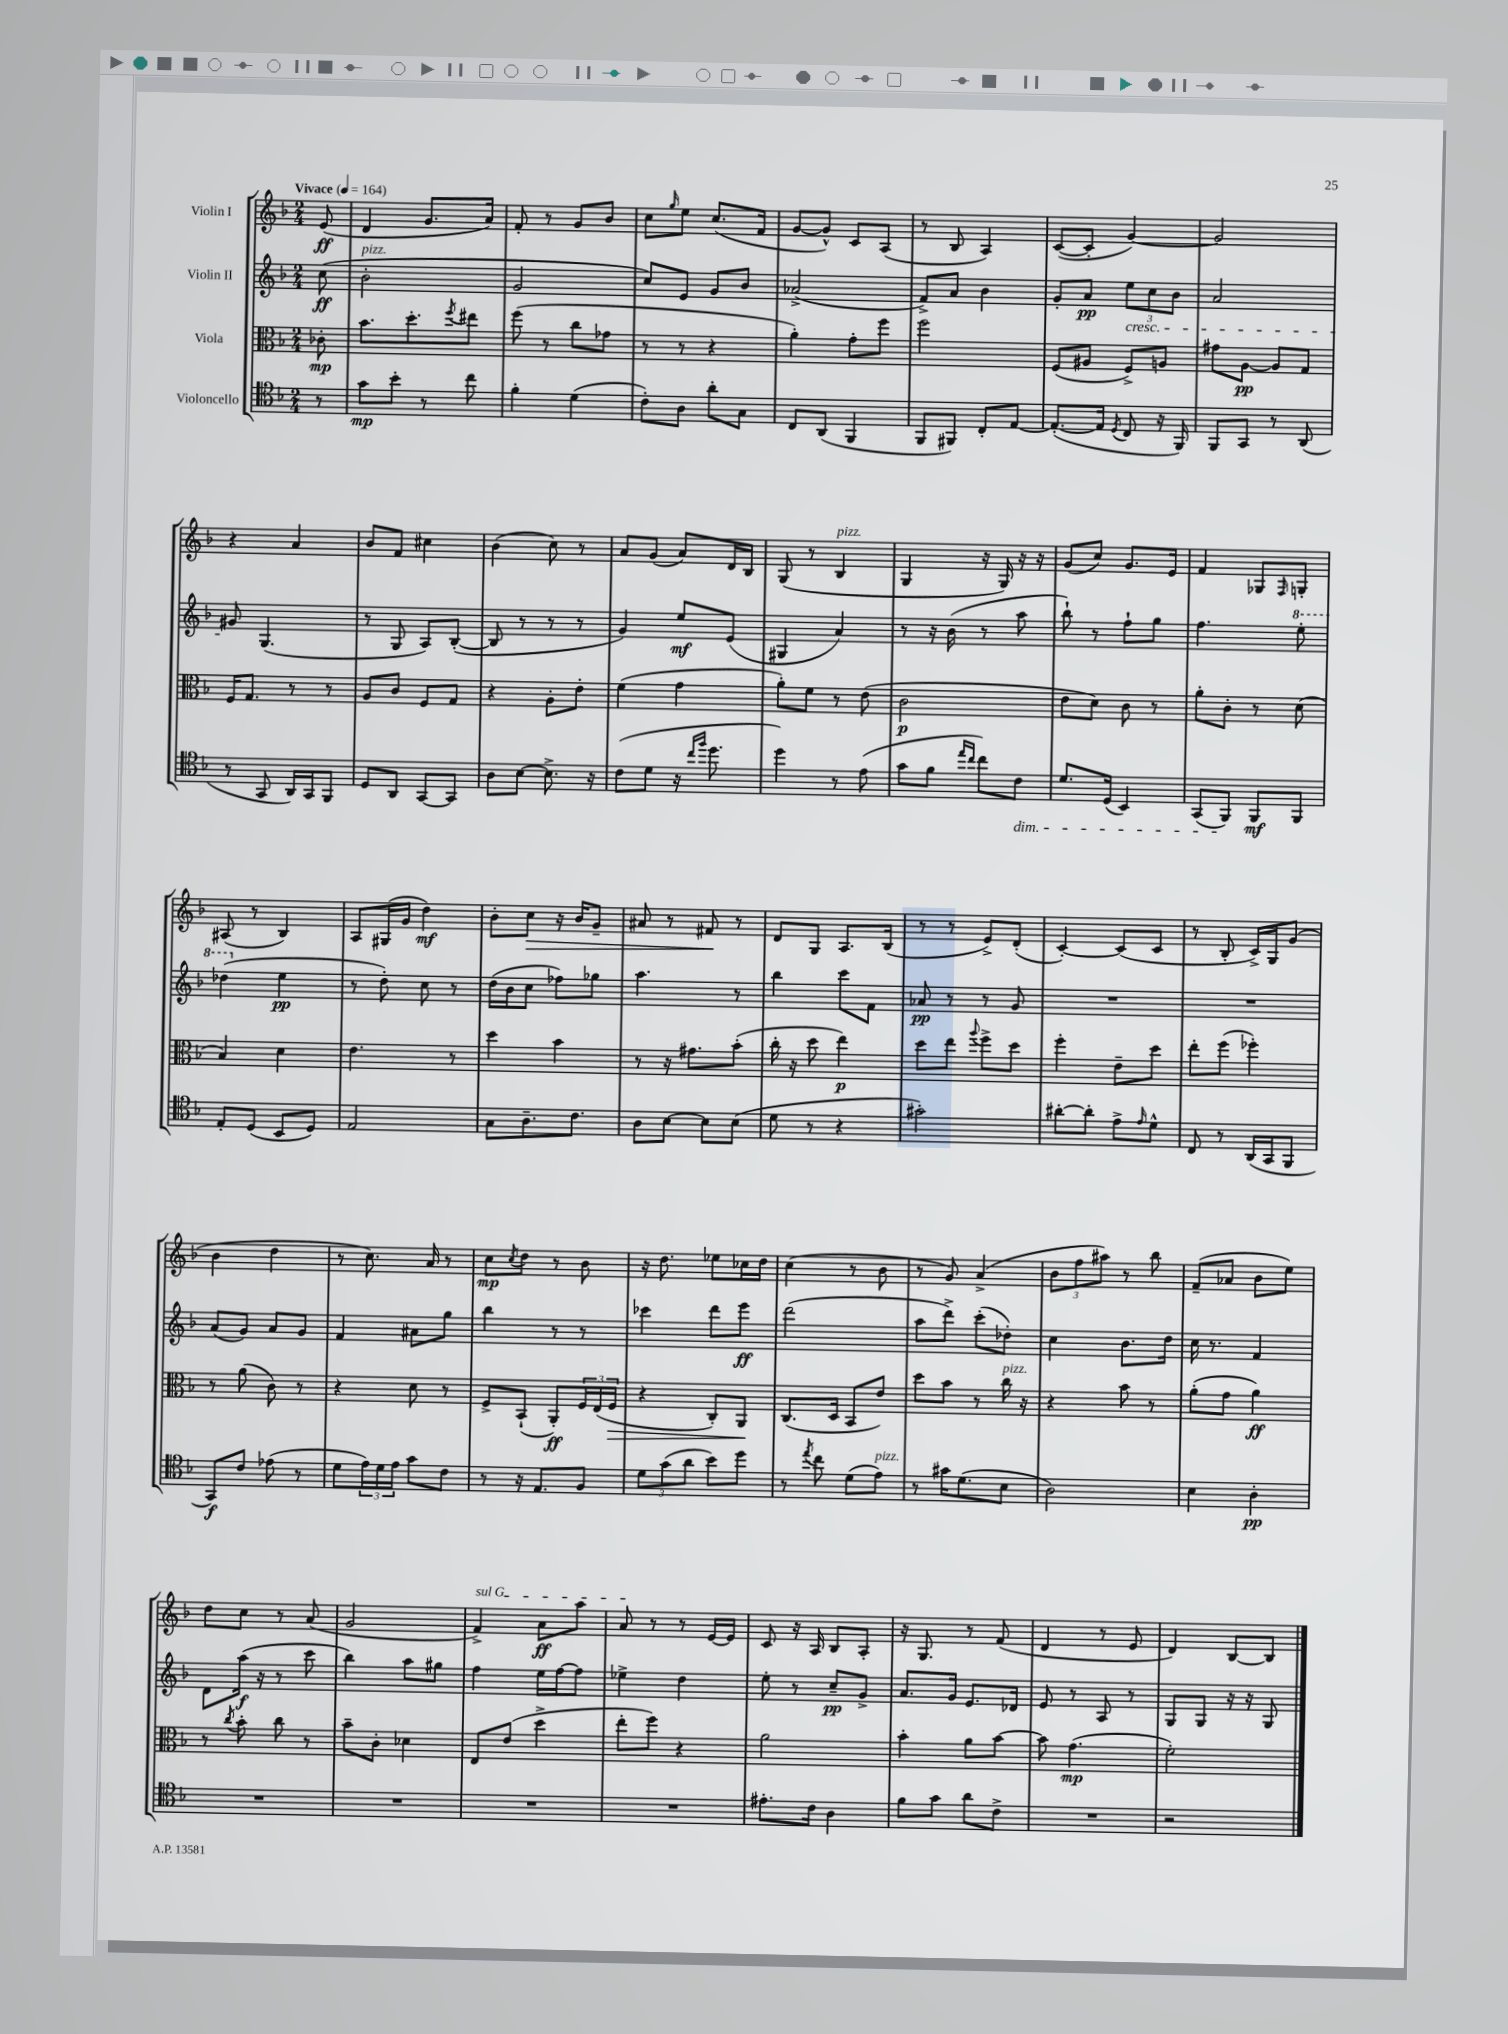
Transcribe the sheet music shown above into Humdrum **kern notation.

**kern	**dynam	**kern	**dynam	**kern	**dynam	**kern	**dynam
*part4	*part4	*part3	*part3	*part2	*part2	*part1	*part1
*staff4	*staff4	*staff3	*staff3	*staff2	*staff2	*staff1	*staff1
*I"Violoncello	*	*I"Viola	*	*I"Violin II	*	*I"Violin I	*
*clefC4	*	*clefC3	*	*clefG2	*	*clefG2	*
*k[b-]	*	*k[b-]	*	*k[b-]	*	*k[b-]	*
*M2/4	*	*M2/4	*	*M2/4	*	*M2/4	*
*MM164	*	*MM164	*	*MM164	*	*MM164	*
=	=	=	=	=	=	=	=
!	!	!	!	!	!	!LO:TX:a:B:t=Vivace	!
8r	.	8c-X'\	mp	(8cc\	ff	(8e/	ff
=1	=1	=1	=1	=1	=1	=1	=1
!	!	!	!	!LO:TX:a:i:t=pizz.	!	!	!
8g\L	mp	8.b-\L	.	2b-'\	.	4d/	.
8b-'\J	.	.	.	.	.	.	.
.	.	8.dd'\	.	.	.	.	.
8r	.	.	.	.	.	8.g/L	.
.	.	8qff/	.	.	.	.	.
8cc\	.	8ee#X\J	.	.	.	.	.
.	.	.	.	.	.	16a/Jk)	.
=2	=2	=2	=2	=2	=2	=2	=2
4f'\	.	(8ff\	.	2g/	.	8f'/	.
.	.	8r	.	.	.	8r	.
(4d\	.	8cc\L	.	.	.	8g/L	.
.	.	8g-X\J	.	.	.	8b-/J	.
=3	=3	=3	=3	=3	=3	=3	=3
8c'\L)	.	8r	.	8cc/L)	.	8cc\L	.
.	.	.	.	.	.	16qqgg/	.
8A\J	.	8r	.	8e/J	.	8ee\J	.
8a'\L	.	4r	.	8g/L	.	(8.cc/L	.
8G\J	.	.	.	8b-/J	.	.	.
.	.	.	.	.	.	16f/Jk	.
=4	=4	=4	=4	=4	=4	=4	=4
8C/L	.	4a'\)	.	(2a-X^/	.	[8g/L	.
(8AA/J	.	.	.	.	.	8g^^/J])	.
4FF/	.	8g'\L	.	.	.	8c/L	.
.	.	8ff\J	.	.	.	(8A/J	.
=5	=5	=5	=5	=5	=5	=5	=5
8FF/L	.	2ff\	.	8f^/L)	.	8r	.
8FF#X/J)	.	.	.	8a/J	.	8B-/	.
8C'/L	.	.	.	4b-\	.	4A/)	.
[8E/J	.	.	.	.	.	.	.
=6	=6	=6	=6	=6	=6	=6	=6
(8.E'/L_	.	(8F/L	.	8g'/L	.	([8c/L	.
.	.	8A#X/J	.	8a/J	pp	8c'/J]	.
16E/Jk]	.	.	.	.	.	.	.
8qD/	.	.	.	.	.	.	.
!	!	!	!	!LO:TX:b:i:t=cresc.	!	!	!
8C/	.	8F^/L)	.	12ee\L	.	[4g/)	.
.	.	.	.	12cc\	.	.	.
16r	.	8An/J	.	.	.	.	.
.	.	.	.	12b-\J	.	.	.
16FF/)	.	.	.	.	.	.	.
=7	=7	=7	=7	=7	=7	=7	=7
8FF/L	.	8g#X\L	.	2a/	.	2g/]	.
8GG/J	.	[8A\J	pp	.	.	.	.
8r	.	8A/L]	.	.	.	.	.
(8AA/	.	8G/J	.	.	.	.	.
!!LO:LB:g=z
=8	=8	=8	=8	=8	=8	=8	=8
8r	.	16F/KL	.	8g#X/	.	4r	.
.	.	8.G/J	.	.	.	.	.
8GG/	.	.	.	(4.G/	.	.	.
16AA/LL)	.	8r	.	.	.	4a/	.
16GG/J	.	.	.	.	.	.	.
8FF/J	.	8r	.	.	.	.	.
=9	=9	=9	=9	=9	=9	=9	=9
8D/L	.	8A/L	.	8r	.	8b-/L	.
8AA/J	.	8c/J	.	8G/	.	8f/J	.
[8GG/L	.	8F/L	.	8A/L)	.	4cc#X\	.
8GG/J]	.	8G/J	.	([8B-'/J	.	.	.
=10	=10	=10	=10	=10	=10	=10	=10
8A\L	.	4r	.	8B-/]	.	(4b-\	.
[8B-\J	.	.	.	8r	.	.	.
8.B-^\]	.	8A'\L	.	8r	.	8cc\)	.
.	.	8e'\J	.	8r	.	8r	.
16r	.	.	.	.	.	.	.
=11	=11	=11	=11	=11	=11	=11	=11
(8c\L	.	(4f\	.	4g/)	.	8a/L	.
8d\J	.	.	.	.	.	(8g/J	.
16r	.	4g\	.	8ee/L	mf	8a/L)	.
16qqcc/LL	.	.	.	.	.	.	.
16qqff/JJ	.	.	.	.	.	.	.
8.dd\	.	.	.	.	.	.	.
.	.	.	.	(8e/J	.	16d/L	.
.	.	.	.	.	.	16B-/JJ	.
=12	=12	=12	=12	=12	=12	=12	=12
4dd\)	.	8a'\L)	.	4G#X/	.	(8G/	.
.	.	8f\J	.	.	.	8r	.
!	!	!	!	!	!	!LO:TX:a:i:t=pizz.	!
8r	.	8r	.	4a/)	.	4B-/	.
(8e\	.	(8e\	.	.	.	.	.
=13	=13	=13	=13	=13	=13	=13	=13
8g\L	.	2c\	p	8r	.	4G/	.
8f\J	.	.	.	16r	.	.	.
.	.	.	.	(16b-\	.	.	.
16qqee/LL	.	.	.	.	.	.	.
16qqcc/JJ	.	.	.	.	.	.	.
8cc\L)	.	.	.	8r	.	16r	.
.	.	.	.	.	.	16G/)	.
!LO:TX:b:i:t=dim.	!	!	!	!	!	!	!
8c\J	.	.	.	8aa\	.	16r	.
.	.	.	.	.	.	16r	.
=14	=14	=14	=14	=14	=14	=14	=14
8.d/L	.	8e\L	.	8bb-`\)	.	(8g/L	.
.	.	8d\J)	.	8r	.	8cc/J)	.
(16D/Jk	.	.	.	.	.	.	.
4BB-/)	.	8c\	.	8ff`\L	.	8.g/L	.
.	.	8r	.	8gg\J	.	.	.
.	.	.	.	.	.	16e/Jk	.
=15	=15	=15	=15	=15	=15	=15	=15
(8GG/L	.	8a'\L	.	4.ff\	.	4f/	.
8FF/J)	.	8c'\J	.	.	.	.	.
8FF/L	mf	8r	.	.	.	8G-X/L	.
.	.	.	.	.	.	16qqF/	.
*	*	*	*	*8va	*	*	*
8FF/J	.	(8d\	.	8eee'\	.	8Gn'/J	.
!!LO:LB:g=z
=16	=16	=16	=16	=16	=16	=16	=16
8E'/L	.	4B-/)	.	(4ddd-X\	.	(8A#X/	.
(8D/J	.	.	.	.	.	8r	.
*	*	*	*	*X8va	*	*	*
8BB-/L	.	4d\	.	4ee\	pp	4B-/)	.
8D/J)	.	.	.	.	.	.	.
=17	=17	=17	=17	=17	=17	=17	=17
2E/	.	4.e\	.	8r	.	8A/L	.
.	.	.	.	8dd'\)	.	(16G#X/L	.
.	.	.	.	.	.	16g/JJ	.
.	.	.	.	8cc\	.	4dd\)	mf
.	.	8r	.	8r	.	.	.
=18	=18	=18	=18	=18	=18	=18	=18
8G\L	.	4dd\	.	(16dd\LL	.	8b-'\L	.
.	.	.	.	16b-\J	.	.	.
!	!	!	!	!	!	!	!LO:HP:b
8.A~\	.	.	.	8cc\J	.	8cc\J	>
.	.	4b-\	.	8ff-X\L)	.	16r	.
8.c\J	.	.	.	.	.	16b-/KL	.
.	.	.	.	8gg-X\J	.	8g~/J	.
=19	=19	=19	=19	=19	=19	=19	=19
8A\L	.	8r	.	4.aa\	.	8a#X/	.
[8B-\J	.	16r	.	.	.	8r	.
.	.	8.g#X\L	.	.	.	.	.
8B-\L]	.	.	.	.	.	8f#X/	.
(8B-\J	.	(8b-'\J	.	8r	.	8r	]
=20	=20	=20	=20	=20	=20	=20	=20
8d\	.	16cc'\	.	4bb-\	.	8d/L	.
.	.	16r	.	.	.	.	.
8r	.	8dd\	.	.	.	8G/J	.
4r	.	4ee\)	p	8ccc\L	.	8.A/L	.
.	.	.	.	8f\J	.	.	.
.	.	.	.	.	.	(16B-/Jk	.
=21	=21	=21	=21	=21	=21	=21	=21
2g#X'\)	.	8dd\L	.	8a-X/	pp	8r	.
.	.	8ee\J	.	8r	.	8r	.
.	.	8qqaa/	.	.	.	.	.
.	.	8ff^\L	.	8r	.	8e^/L)	.
.	.	8dd\J	.	8g/	.	(8d'/J	.
=22	=22	=22	=22	=22	=22	=22	=22
[8a#X'\L	.	4ff'\	.	2r	.	[4c'/)	.
8a#'\J]	.	.	.	.	.	.	.
8e^\L	.	8e~\L	.	.	.	(8c/L]	.
16qqe/	.	.	.	.	.	.	.
8d^^\J	.	8dd\J	.	.	.	8c/J	.
=23	=23	=23	=23	=23	=23	=23	=23
8C/	.	8ee'\L	.	2r	.	8r	.
8r	.	(8ff\J	.	.	.	8B-'/	.
(16AA/LL	.	4ff-X'\)	.	.	.	16c^/LL)	.
16GG/J	.	.	.	.	.	16G/J	.
8FF/J	.	.	.	.	.	(8g/J	.
!!LO:LB:g=z
=24	=24	=24	=24	=24	=24	=24	=24
8GG/L)	f	8r	.	(8a/L	.	4b-\	.
8c/J	.	(8a\	.	8g/J)	.	.	.
(8e-X\	.	8c\)	.	8a/L	.	4dd\	.
8r	.	8r	.	8g/J	.	.	.
=25	=25	=25	=25	=25	=25	=25	=25
8d\L	.	4r	.	4f/	.	8r	.
24e\L)	.	.	.	.	.	8.cc\)	.
24d\	.	.	.	.	.	.	.
24e\JJ	.	.	.	.	.	.	.
8g\L	.	8d\	.	8a#X\L	.	.	.
.	.	.	.	.	.	16a/	.
8c\J	.	8r	.	8gg\J	.	8r	.
=26	=26	=26	=26	=26	=26	=26	=26
8r	.	8F^/L	.	4bb-\	.	8cc\L	mp
.	.	.	.	.	.	8qcc/	.
16r	.	(8BB-`/J	.	.	.	8dd\J	.
8.E/L	.	.	.	.	.	.	.
.	.	8AA'/L)	ff	8r	.	8r	.
8F/J	.	24F/L	.	8r	.	8b-\	.
.	.	(24E/	.	.	.	.	.
!	!	!	!LO:HP:b	!	!	!	!
.	.	24F/JJ	>	.	.	.	.
=27	=27	=27	=27	=27	=27	=27	=27
12d\L	.	4r	.	4ccc-X\	.	16r	.
.	.	.	.	.	.	8.dd\	.
(12g\	.	.	.	.	.	.	.
12a\J	.	.	.	.	.	.	.
8b-\L)	.	8C'/L)	.	8ddd\L	.	8ee-X\L	.
8dd\J	.	8AA/J	.	8eee\J	ff	16cc-X\L	.
.	.	.	.	.	.	16dd\JJ	.
.	.	.	]	.	.	.	.
=28	=28	=28	=28	=28	=28	=28	=28
8r	.	(8.C/L	.	(2ddd\	.	(4cc\	.
8qee/	.	.	.	.	.	.	.
8cc\	.	.	.	.	.	.	.
.	.	16D/Jk	.	.	.	.	.
(8d\L	.	8BB-/L	.	.	.	8r	.
!LO:TX:a:i:t=pizz.	!	!	!	!	!	!	!
8e\J)	.	8e/J)	.	.	.	8b-\	.
=29	=29	=29	=29	=29	=29	=29	=29
8r	.	8dd\L	.	8aa\L	.	8r	.
16g#X\KL	.	8b-\J	.	8ddd^\J)	.	8g/)	.
(8.d\	.	.	.	.	.	.	.
.	.	8r	.	(8ccc'\L	.	(4a^/	.
!	!	!LO:TX:a:i:t=pizz.	!	!	!	!	!
8B-\J	.	16cc\	.	8dd-X'\J)	.	.	.
.	.	16r	.	.	.	.	.
=30	=30	=30	=30	=30	=30	=30	=30
2A\)	.	4r	.	4cc\	.	12b-\L	.
.	.	.	.	.	.	12ff\	.
.	.	.	.	.	.	12aa#X\J)	.
.	.	8b-\	.	8.b-\L	.	8r	.
.	.	8r	.	.	.	8bb-\	.
.	.	.	.	16dd\Jk	.	.	.
=31	=31	=31	=31	=31	=31	=31	=31
4B-\	.	(8a'\L	.	16cc\	.	(8f~/L	.
.	.	.	.	8.r	.	.	.
.	.	8g\J	.	.	.	8a-X/J	.
4A'\	pp	4a\)	ff	4f/	.	8b-\L	.
.	.	.	.	.	.	8ee\J)	.
!!LO:LB:g=z
=32	=32	=32	=32	=32	=32	=32	=32
2r	.	8r	.	8d\L	.	8dd\L	.
.	.	8qcc/	.	.	.	.	.
.	.	8b-'\	.	(16aa\Jk	f	8cc\J	.
.	.	.	.	16r	.	.	.
.	.	8cc\	.	8r	.	8r	.
.	.	8r	.	8ccc\	.	(8a/	.
=33	=33	=33	=33	=33	=33	=33	=33
2r	.	8b-~\L	.	4bb-\)	.	2g/	.
.	.	8c'\J	.	.	.	.	.
.	.	4d-X\	.	8aa\L	.	.	.
.	.	.	.	8gg#X\J	.	.	.
=34	=34	=34	=34	=34	=34	=34	=34
!	!	!	!	!	!	!LO:TX:a:i:t=sul G	!
2r	.	8E/L	.	4ff\	.	4f^/)	.
.	.	(8e/J	.	.	.	.	.
.	.	4dd^\	.	16ee\LL	.	8a\L	ff
.	.	.	.	[16ff\J	.	.	.
.	.	.	.	8ff\J]	.	8aa\J	.
=35	=35	=35	=35	=35	=35	=35	=35
2r	.	8ee'\L	.	4ee-X^\	.	8a/	.
.	.	8ff\J)	.	.	.	8r	.
.	.	4r	.	4dd\	.	8r	.
.	.	.	.	.	.	[16e/LL	.
.	.	.	.	.	.	16e/JJ]	.
=36	=36	=36	=36	=36	=36	=36	=36
8.e#X'\L	.	2a\	.	8ee'\	.	8c/	.
.	.	.	.	8r	.	16r	.
16c\Jk	.	.	.	.	.	16A/	.
4A\	.	.	.	8cc~/L	pp	8B-/L	.
.	.	.	.	8g^/J	.	8A'/J	.
=37	=37	=37	=37	=37	=37	=37	=37
8f\L	.	4b-'\	.	8.a/L	.	16r	.
.	.	.	.	.	.	8.G/	.
8g\J	.	.	.	.	.	.	.
.	.	.	.	16g/Jk	.	.	.
8a\L	.	8a\L	.	8.e/L	.	8r	.
8c^\J	.	[8b-\J	.	.	.	(8f/	.
.	.	.	.	16d-X/Jk	.	.	.
=38	=38	=38	=38	=38	=38	=38	=38
2r	.	8b-\]	.	8e/	.	4d/	.
.	.	(4.g\	mp	8r	.	.	.
.	.	.	.	8A/	.	8r	.
.	.	.	.	8r	.	8e/	.
=39	=39	=39	=39	=39	=39	=39	=39
2r	.	2f'\)	.	8G/L	.	4d/)	.
.	.	.	.	8G/J	.	.	.
.	.	.	.	16r	.	[8B-/L	.
.	.	.	.	16r	.	.	.
.	.	.	.	8G/	.	8B-/J]	.
==	==	==	==	==	==	==	==
*-	*-	*-	*-	*-	*-	*-	*-
